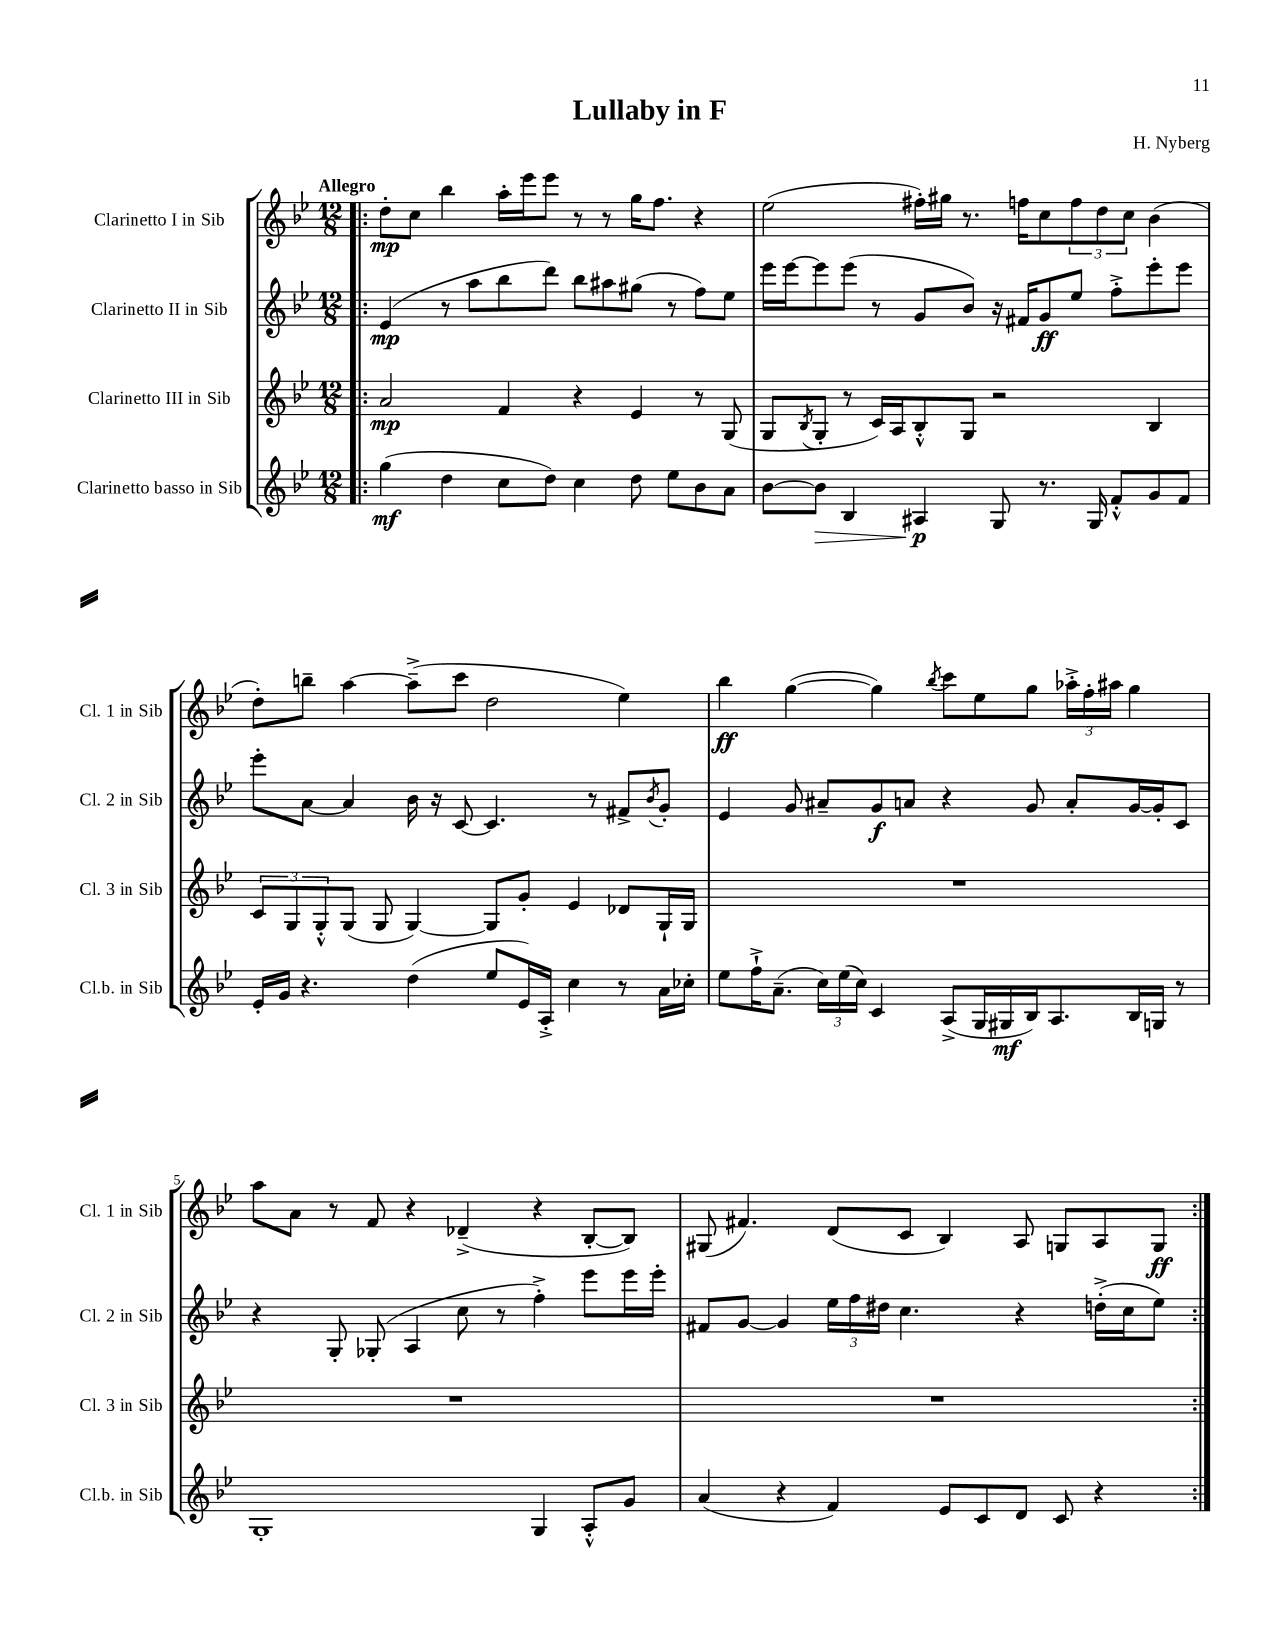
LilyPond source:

\header { title = "Lullaby in F" composer = "H. Nyberg" }
<<
\new StaffGroup <<
\new Staff = "s0" \with { instrumentName = "Clarinetto I in Sib" shortInstrumentName = "Cl. 1 in Sib" } {
    \clef treble \key bes \major \numericTimeSignature \time 12/8 \tempo "Allegro"
    \repeat volta 2 { \bar ".|:" d''8-.\mp c''8 bes''4 a''16-. ees'''16 ees'''8 r8 r8 g''16 f''8. r4 |
    ees''2( fis''16-.) gis''16 r8. f''16 c''8 \tuplet 3/2 { f''8 d''8 c''8 } bes'4( |
    d''8-.) b''8-- a''4~ a''8--->( c'''8 d''2 ees''4) |
    bes''4\ff g''4~( g''4) \acciaccatura { bes''8 } c'''8 ees''8 g''8 \tuplet 3/2 { aes''16-.-> f''16-. ais''16 } g''4 |
    a''8 a'8 r8 f'8 r4 des'4--->( r4 bes8~-. bes8) |
    gis8( fis'4.) d'8( c'8 bes4) a8 g8 a8 g8\ff | }
}
\new Staff = "s1" \with { instrumentName = "Clarinetto II in Sib" shortInstrumentName = "Cl. 2 in Sib" } {
    \clef treble \key bes \major \numericTimeSignature \time 12/8
    \repeat volta 2 { \bar ".|:" ees'4\mp( r8 a''8 bes''8 d'''8) bes''8 ais''8 gis''8( r8 f''8) ees''8 |
    ees'''16 ees'''16~ ees'''8 ees'''8( r8 g'8 bes'8) r16 fis'16 g'8\ff ees''8 f''8-.-> ees'''8-. ees'''8 |
    ees'''8-. a'8~ a'4 bes'16 r16 c'8~ c'4. r8 fis'8-> \acciaccatura { bes'8 } g'8-. |
    ees'4 g'8 ais'8-- g'8\f a'8 r4 g'8 a'8-. g'16~ g'16-. c'8 |
    r4 g8-. ges8-.( a4 c''8 r8 f''4-.->) ees'''8 ees'''16 ees'''16-. |
    fis'8 g'8~ g'4 \tuplet 3/2 { ees''16 f''16 dis''16 } c''4. r4 d''16-.->( c''16 ees''8) | }
}
\new Staff = "s2" \with { instrumentName = "Clarinetto III in Sib" shortInstrumentName = "Cl. 3 in Sib" } {
    \clef treble \key bes \major \numericTimeSignature \time 12/8
    \repeat volta 2 { \bar ".|:" a'2\mp f'4 r4 ees'4 r8 g8( |
    g8 \acciaccatura { bes8 } g8-. r8 c'16) a16 bes8-.-^ g8 r2 bes4 |
    \tuplet 3/2 { c'8 g8 g8-.-^ } g8( g8 g4~) g8 g'8-. ees'4 des'8 g16-! g16 |
    R1. |
    R1. |
    R1. | }
}
\new Staff = "s3" \with { instrumentName = "Clarinetto basso in Sib" shortInstrumentName = "Cl.b. in Sib" } {
    \clef treble \key bes \major \numericTimeSignature \time 12/8
    \repeat volta 2 { \bar ".|:" g''4\mf( d''4 c''8 d''8) c''4 d''8 ees''8 bes'8 a'8 |
    bes'8~ bes'8\> bes4 ais4\p\! g8 r8. g16 f'8-.-^ g'8 f'8 |
    ees'16-. g'16 r4. d''4( ees''8 ees'16) a16-.-> c''4 r8 a'16 ces''16-. |
    ees''8 f''16-!-> a'8.--( \tuplet 3/2 { c''16) ees''16( c''16) } c'4 a8->( g16 gis16\mf bes16) a8. bes16 g16 r8 |
    g1-. g4 a8-.-^ g'8 |
    a'4( r4 f'4) ees'8 c'8 d'8 c'8 r4 | }
}
>>
>>
\layout { \context { \Score \override BarNumber.break-visibility = ##(#f #t #t) barNumberVisibility = #(every-nth-bar-number-visible 5) } }
